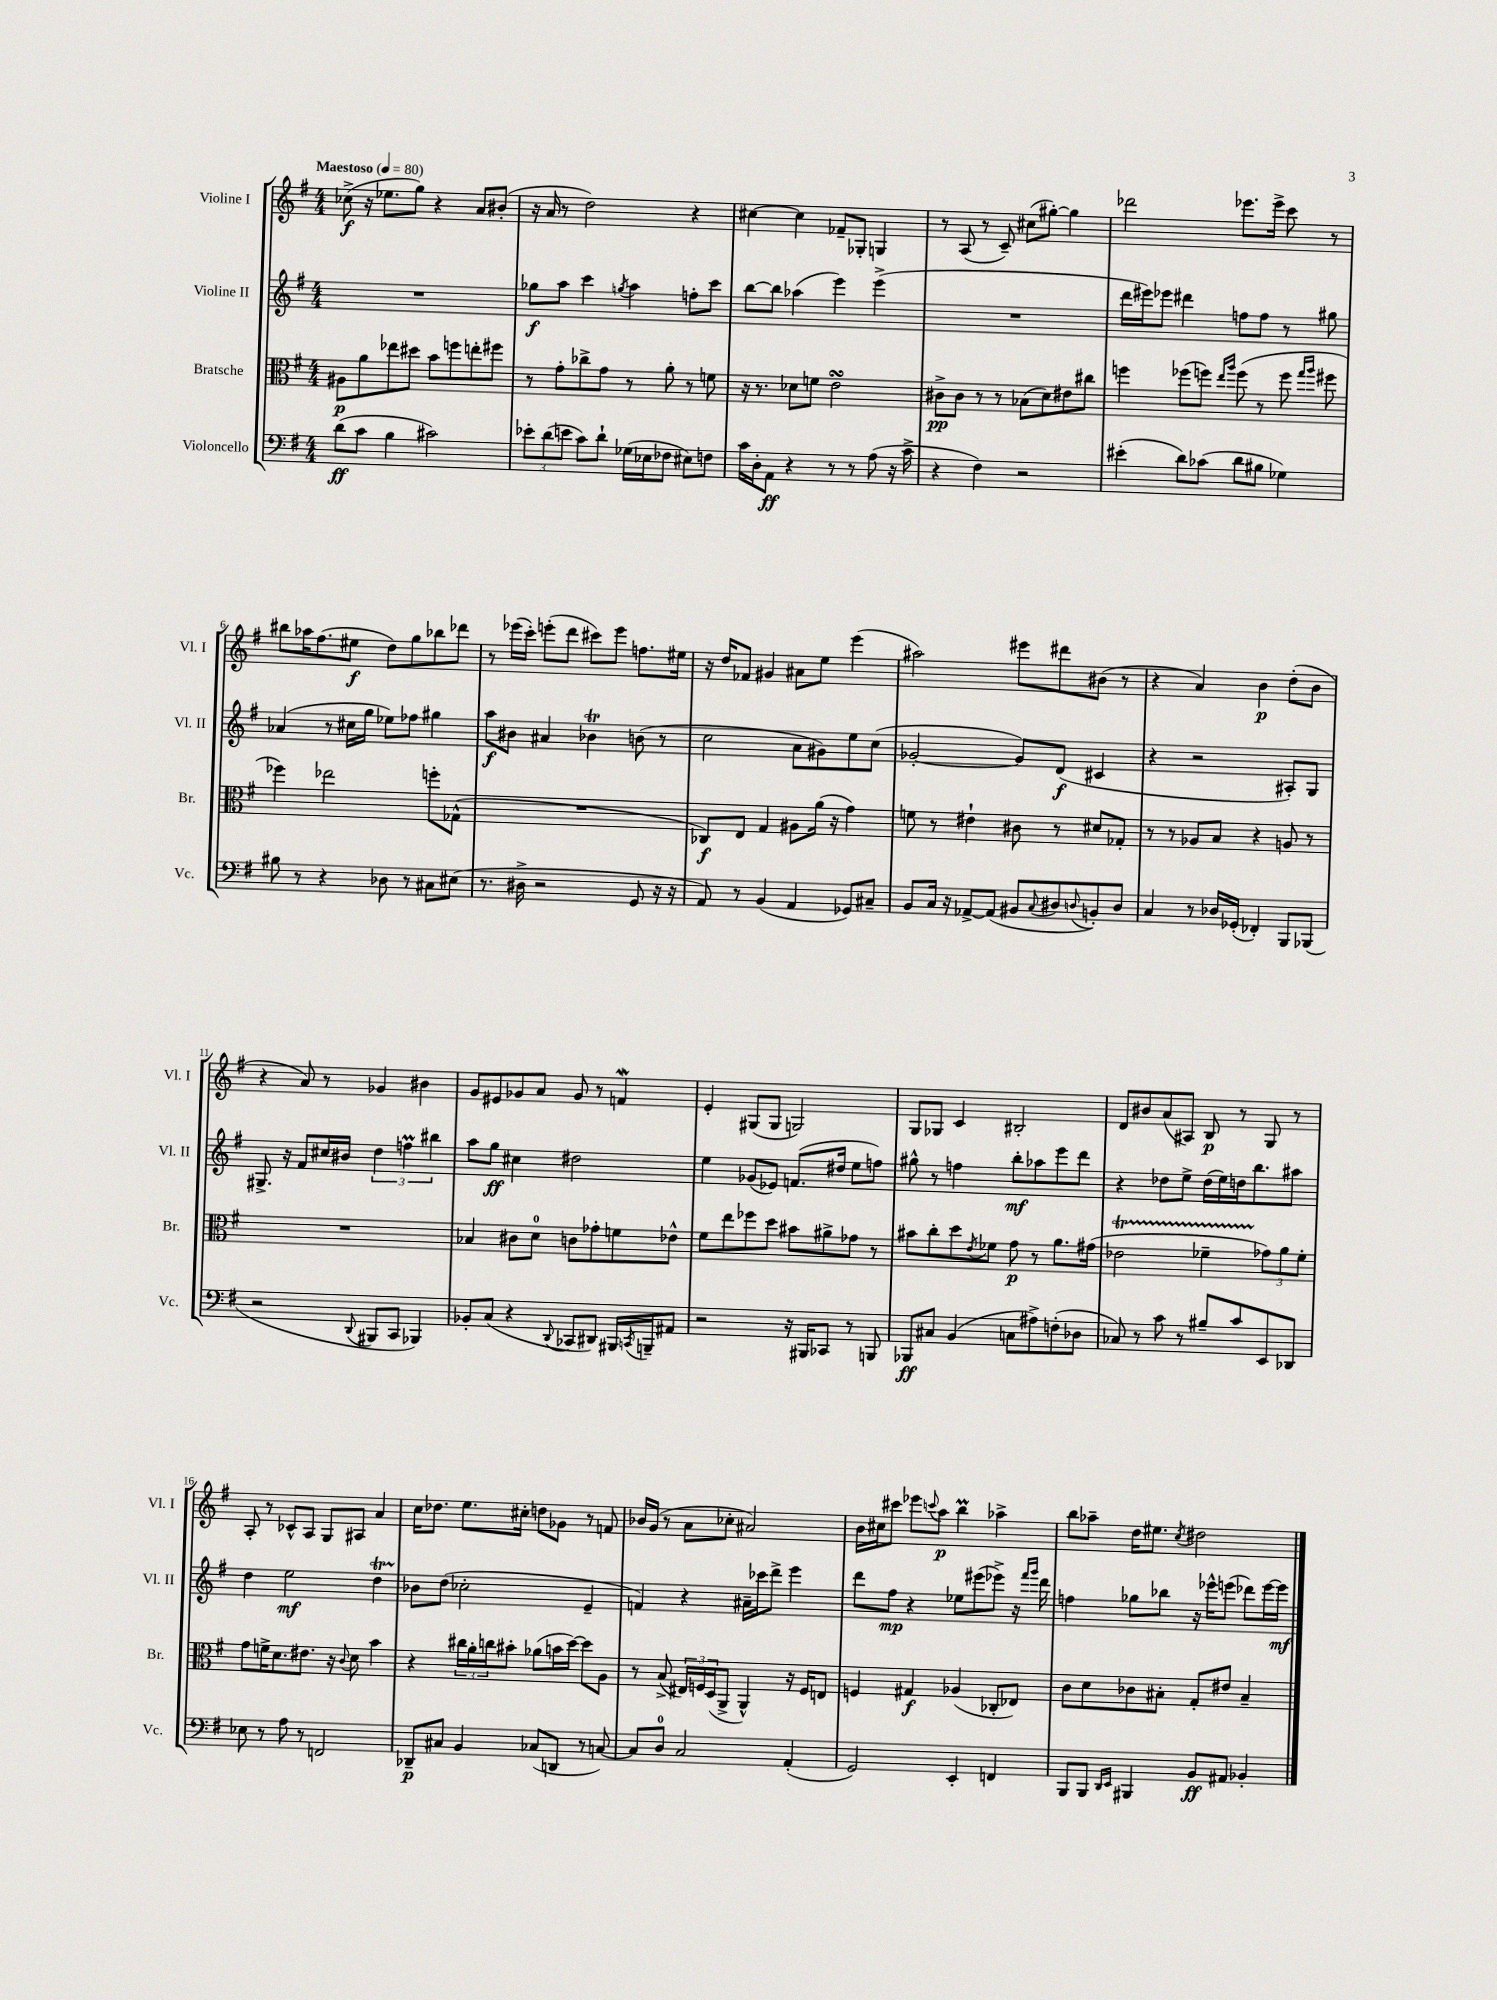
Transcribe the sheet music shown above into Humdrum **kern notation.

**kern	**dynam	**kern	**dynam	**kern	**dynam	**kern	**dynam
*part4	*part4	*part3	*part3	*part2	*part2	*part1	*part1
*staff4	*staff4	*staff3	*staff3	*staff2	*staff2	*staff1	*staff1
*I"Violoncello	*	*I"Bratsche	*	*I"Violine II	*	*I"Violine I	*
*I'Vc.	*	*I'Br.	*	*I'Vl. II	*	*I'Vl. I	*
*clefF4	*	*clefC3	*	*clefG2	*	*clefG2	*
*k[f#]	*	*k[f#]	*	*k[f#]	*	*k[f#]	*
*M4/4	*	*M4/4	*	*M4/4	*	*M4/4	*
*MM80	*	*MM80	*	*MM80	*	*MM80	*
=1	=1	=1	=1	=1	=1	=1	=1
!	!	!	!	!	!	!LO:TX:a:B:t=Maestoso	!
(8d\L	ff	8A#X\L	p	1r	.	(8cc-X^\	f
8c\J	.	8a\	.	.	.	16r	.
.	.	.	.	.	.	8.ee-X\L	.
4B\	.	8ee-X\	.	.	.	.	.
.	.	8dd#X\J	.	.	.	8gg\J)	.
2c#X\)	.	8b\L	.	.	.	4r	.
.	.	8ffn\	.	.	.	.	.
.	.	8een'\	.	.	.	8a/L	.
.	.	8ff#X\J	.	.	.	(8b#X'/J	.
=2	=2	=2	=2	=2	=2	=2	=2
12e-X'\L	.	8r	.	8gg-X\L	f	16r	.
.	.	.	.	.	.	16a/	.
(12d\	.	.	.	.	.	.	.
.	.	8g'\L	.	8aa\J	.	8r	.
12en\J	.	.	.	.	.	.	.
8c\L)	.	8cc-X^\	.	4ccc\	.	2dd\)	.
8d`\J	.	8g\J	.	.	.	.	.
.	.	.	.	8qggn/	.	.	.
(16G-X\LL	.	8r	.	4aa\	.	.	.
16E-X\J	.	.	.	.	.	.	.
8F-X\J	.	8a'\	.	.	.	.	.
8E#X\L)	.	8r	.	8ffn'\L	.	4r	.
8Fn\J	.	8fn\	.	8ccc\J	.	.	.
=3	=3	=3	=3	=3	=3	=3	=3
16c\LL	.	16r	.	[8bb\L	.	[4cc#X\	.
16D'\J	.	8.r	.	.	.	.	.
8AA\J	ff	.	.	8bb\J]	.	.	.
4r	.	8d-X\L	.	(4aa-X\	.	4cc#\]	.
.	.	8fn\J	.	.	.	.	.
8r	.	2esSSS\	.	4eee\)	.	8f-X~/L	.
8r	.	.	.	.	.	8G-X'/J	.
(8A\	.	.	.	(4eee^\	.	4Gn/	.
16r	.	.	.	.	.	.	.
16c^\	.	.	.	.	.	.	.
=4	=4	=4	=4	=4	=4	=4	=4
4r	.	8c#X^\L	pp	1r	.	8r	.
.	.	8c#\J	.	.	.	(8A/	.
4F#\)	.	8r	.	.	.	8r	.
.	.	8r	.	.	.	8c~/)	.
2r	.	(8B-X\L	.	.	.	(8cc#X\L	.
.	.	8d\)	.	.	.	[8gg#X'\J)	.
.	.	8e#X\	.	.	.	4gg#\]	.
.	.	8cc#X\J	.	.	.	.	.
=5	=5	=5	=5	=5	=5	=5	=5
(4e#X'\	.	4ffn\	.	16ddd\LL	.	2ddd-X\	.
.	.	.	.	16eee#X\J)	.	.	.
.	.	.	.	8eee-X\J	.	.	.
8d\L)	.	(8ff-X\L	.	4ddd#X\	.	.	.
(8c-X\J	.	8ffn\J)	.	.	.	.	.
.	.	16qqee/LL	.	.	.	.	.
.	.	16qqaa/JJ	.	.	.	.	.
8d\L	.	(8ff\	.	8ffn\L	.	8.eee-X\L	.
8B#X\J	.	8r	.	8ff\J	.	.	.
.	.	.	.	.	.	16eee-^\Jk	.
4G-X\)	.	8ff\	.	8r	.	8ccc\	.
.	.	16qqgg/LL	.	.	.	.	.
.	.	16qqaa/JJ	.	.	.	.	.
.	.	8ff#X\	.	8gg#X\	.	8r	.
!!LO:LB:g=z
=6	=6	=6	=6	=6	=6	=6	=6
8B#X\	.	4ff-X\)	.	(4a-X/	.	8bb#X\L	.
8r	.	.	.	.	.	16aa-X\K	.
.	.	.	.	.	.	(8.ff#\	.
4r	.	2ee-X\	.	8r	.	.	.
.	.	.	.	16cc#X\LL	.	8ee#X\J	f
.	.	.	.	16gg\JJ	.	.	.
8D-X\	.	.	.	8ee-X\L)	.	8dd\L)	.
8r	.	.	.	8ff-X\J	.	8gg\	.
8C#X\L	.	8ffn'\L	.	4gg#X\	.	8bb-X\	.
(8E#X\J	.	(8G-X^^\J	.	.	.	8ddd-X\J	.
=7	=7	=7	=7	=7	=7	=7	=7
8.r	.	1r	.	8aa\L	f	8r	.
.	.	.	.	8b#X\J	.	(16eee-X\LL	.
16D#X^\	.	.	.	.	.	16ccc'\JJ)	.
2r	.	.	.	4a#X/	.	(8eeen'\L	.
.	.	.	.	.	.	8ddd\J	.
.	.	.	.	4b-XT\	.	8ccc#X\L)	.
.	.	.	.	.	.	8eee\J	.
8GG/	.	.	.	(8bn\	.	8.ffn\L	.
16r	.	.	.	8r	.	.	.
16r	.	.	.	.	.	16ee#X\Jk	.
=8	=8	=8	=8	=8	=8	=8	=8
8AA/)	.	8C-X/L)	f	2cc\	.	16r	.
.	.	.	.	.	.	16dd/KL	.
8r	.	8E/J	.	.	.	8f-X/J	.
(4BB/	.	4G/	.	.	.	4g#X/	.
4AA/	.	8A#X\L	.	8a\L	.	8a#X\L	.
.	.	(16a\Jk	.	8g#X\)	.	8ee\J	.
.	.	16r	.	.	.	.	.
8GG-X/L)	.	4g\)	.	8ee\	.	(4eee\	.
8C#X~/J	.	.	.	(8cc\J	.	.	.
=9	=9	=9	=9	=9	=9	=9	=9
8BB/L	.	8fn\	.	[2g-X'/	.	2aa#X\)	.
16C/Jk	.	8r	.	.	.	.	.
16r	.	.	.	.	.	.	.
[8AA-X^/L	.	4e#X`\	.	.	.	.	.
(8AA-/J]	.	.	.	.	.	.	.
8BB#X/L	.	8c#X\	.	8g-/L])	.	8eee#X\L	.
8qqC/	.	.	.	.	.	.	.
8D#X/	.	8r	.	(8d/J	f	8ddd#X\	.
8qqDn/	.	.	.	.	.	.	.
8BBn'/)	.	8d#X/L	.	4c#X/	.	(8b#X\J	.
8D/J	.	8G-X'/J	.	.	.	8r	.
=10	=10	=10	=10	=10	=10	=10	=10
4C/	.	8r	.	4r	.	4r	.
.	.	8r	.	.	.	.	.
8r	.	8A-X/L	.	2r	.	4a/)	.
16D-X/LL	.	8B/J	.	.	.	.	.
(16GG-X'/JJ	.	.	.	.	.	.	.
4FF-X'/)	.	4r	.	.	.	4b\	p
8BBB/L	.	8An/	.	8A#X'/L)	.	(8dd'\L	.
(8BBB-X/J	.	8r	.	8G/J	.	8b\J	.
!!LO:LB:g=z
=11	=11	=11	=11	=11	=11	=11	=11
2r	.	1r	.	8.G#X^/	.	4r	.
.	.	.	.	16r	.	.	.
.	.	.	.	8f#/L	.	8a/)	.
.	.	.	.	16cc#X/L	.	8r	.
.	.	.	.	16b#X/JJ	.	.	.
8qqDD/	.	.	.	.	.	.	.
8BBB#X/L	.	.	.	6dd\	.	4g-X/	.
8CC/J	.	.	.	.	.	.	.
.	.	.	.	6ffnM\	.	.	.
4BBB-X/)	.	.	.	.	.	4b#X\	.
.	.	.	.	6bb#X\	.	.	.
=12	=12	=12	=12	=12	=12	=12	=12
8BB-X'/L	.	4B-X/	.	8aa\L	.	8g/L	.
(8C/J	.	.	.	8gg\J	ff	8e#X/	.
4r	.	8c#X\L	.	4cc#X\	.	8g-X/	.
.	.	8d\J	.	.	.	8a/J	.
8qqDD/	.	.	.	.	.	.	.
8CC-X/L	.	8cn\L	.	2dd#X\	.	8g-/	.
8DD#X/J)	.	8g-X'\	.	.	.	8r	.
16BBB#X/LL	.	8fn\	.	.	.	4fnw/	.
8qCCn/	.	.	.	.	.	.	.
16BBBn~/J	.	.	.	.	.	.	.
8AA#X/J	.	8e-X^^\J	.	.	.	.	.
=13	=13	=13	=13	=13	=13	=13	=13
2r	.	8f#\L	.	4ee\	.	4e'/	.
.	.	8ee\	.	.	.	.	.
.	.	8ff-X\	.	(8g-X/L	.	(8G#X/L	.
.	.	8dd\J	.	8e-X/J)	.	8G#/J	.
16r	.	8b#X\L	.	(8.fn/L	.	2Gn/)	.
16BBB#X/KL	.	.	.	.	.	.	.
8CC-X/J	.	8a#X^\	.	.	.	.	.
.	.	.	.	16dd#X/Jk	.	.	.
8r	.	8g-X\J	.	8ee\L	.	.	.
8BBBn/	.	8r	.	8ffn\J)	.	.	.
=14	=14	=14	=14	=14	=14	=14	=14
8BBB-X/L	ff	8b#X\L	.	8gg#X^^\	.	8G/L	.
8C#X/J	.	8cc'\	.	8r	.	8G-X/J	.
(4BB/	.	8dd\	.	4ffn\	.	4c/	.
.	.	8qe/	.	.	.	.	.
.	.	8f-X\J	.	.	.	.	.
8Cn\L	.	8g\	p	8bb'\L	mf	2B#X'/	.
8A#X^\)	.	8r	.	8aa-X\	.	.	.
(8Fn'\	.	8.a\L	.	8eee\	.	.	.
8D-X\J	.	.	.	8ddd\J	.	.	.
.	.	(16g#X\Jk	.	.	.	.	.
=15	=15	=15	=15	=15	=15	=15	=15
8C-X/)	.	2e-XT\	.	4r	.	8d/L	.
8r	.	.	.	.	.	8b#X/	.
8c\	.	.	.	8dd-X\L	.	(8a/	.
8r	.	.	.	8ee^\J	.	8A#X/J)	.
8B#X~/L	.	4f-XTTT~\	.	(16dd-\LL	.	8B/	p
.	.	.	.	16ee\)	.	.	.
8c/	.	.	.	16ddn\J	.	8r	.
.	.	.	.	8.bb\	.	.	.
8EE/	.	12g-X\L)	.	.	.	8G/	.
.	.	12a\	.	.	.	.	.
8DD-X/J	.	.	.	8aa#X\J	.	8r	.
.	.	12f-'\J	.	.	.	.	.
!!LO:LB:g=z
=16	=16	=16	=16	=16	=16	=16	=16
8E-X\	.	8g\L	.	4dd\	.	8A'/	.
8r	.	16fn^\K	.	.	.	8r	.
.	.	8.d\	.	.	.	.	.
8A\	.	.	.	2ee\	mf	8c-X^^/L	.
8r	.	8.e#X\J	.	.	.	8A/J	.
2FFn/	.	.	.	.	.	8G/L	.
.	.	16r	.	.	.	.	.
.	.	8qqc/	.	.	.	.	.
.	.	8d\	.	.	.	8A#X/J	.
.	.	4b\	.	4ddT\	.	4a/	.
=17	=17	=17	=17	=17	=17	=17	=17
8DD-X~/L	p	4r	.	8b-X\L	.	16cc\KL	.
.	.	.	.	.	.	8.dd-X\J	.
8C#X/J	.	.	.	(8dd\J	.	.	.
4BB/	.	24cc#X\LL	.	2cc-X'\	.	8.ee\L	.
.	.	24a'\	.	.	.	.	.
.	.	24ccn\J	.	.	.	.	.
.	.	8b#X'\J	.	.	.	.	.
.	.	.	.	.	.	16cc#X'\Jk	.
(8C-X/L	.	(8a-X\L	.	.	.	8ddn\L	.
8DDn/J	.	16bn\L	.	.	.	8g-X\J	.
.	.	[16dd\JJ)	.	.	.	.	.
8r	.	8dd\L]	.	4e~/	.	8r	.
[8Cn/)	.	8A\J	.	.	.	8fn/	.
=18	=18	=18	=18	=18	=18	=18	=18
8C/L]	.	8r	.	4fn/)	.	16b-X/LL	.
.	.	.	.	.	.	(16g/JJ	.
8D/J	.	(8B^/	.	.	.	8r	.
2C/	.	24E#X/LL)	.	4r	.	8a\L	.
.	.	24Fn/	.	.	.	.	.
.	.	(24D/J	.	.	.	.	.
.	.	8AA^/J	.	.	.	8cc-X'\J	.
.	.	4AA^^/)	.	16a#X~\LL	.	2a#X/)	.
.	.	.	.	16ccc-X\J	.	.	.
.	.	.	.	8ddd^\J	.	.	.
(4AA'/	.	16r	.	4eee\	.	.	.
.	.	16F/KL	.	.	.	.	.
.	.	8En/J	.	.	.	.	.
=19	=19	=19	=19	=19	=19	=19	=19
2GG/)	.	4Fn/	.	8ddd\L	.	16b\LL	.
.	.	.	.	.	.	16cc#X\J	.
.	.	.	.	8ff#\J	mp	8ccc#X\J	.
.	.	4G#X/	f	4r	.	8eee-X\L	.
.	.	.	.	.	.	8qqcccn/	.
.	.	.	.	.	.	8aa\J	p
4EE'/	.	(4A-X/	.	8ee-X\L	.	4bbm\	.
.	.	.	.	(8eee#X\	.	.	.
4FFn/	.	8C-X'/L	.	8eee-X^\J)	.	4aa-X^\	.
.	.	8E-X/J)	.	16r	.	.	.
.	.	.	.	16qqfff#/LL	.	.	.
.	.	.	.	16qqggg/JJ	.	.	.
.	.	.	.	16ddd\	.	.	.
=20	=20	=20	=20	=20	=20	=20	=20
8BBB/L	.	8c\L	.	4ffn\	.	8bb\L	.
8BBB/J	.	8d\	.	.	.	8aa-X~\J	.
16qqDD/LL	.	.	.	.	.	.	.
16qqEE/JJ	.	.	.	.	.	.	.
4BBB#X/	.	8c-X\	.	8gg-X\L	.	16dd\KL	.
.	.	.	.	.	.	8.ee#X\J	.
.	.	8B#X'\J	.	8bb-X\J	.	.	.
.	.	.	.	.	.	8qcc/	.
8BB/L	ff	8G'/L	.	16r	.	2dd#X\	.
.	.	.	.	16eee-X^^\KL	.	.	.
8AA#X/J	.	8e#X/J	.	(8eeen\J	.	.	.
4BB-X'/	.	4B#~/	.	8ddd-X\L)	.	.	.
.	.	.	.	[16eee\L	.	.	.
.	.	.	.	16eee\JJ]	mf	.	.
==	==	==	==	==	==	==	==
*-	*-	*-	*-	*-	*-	*-	*-
